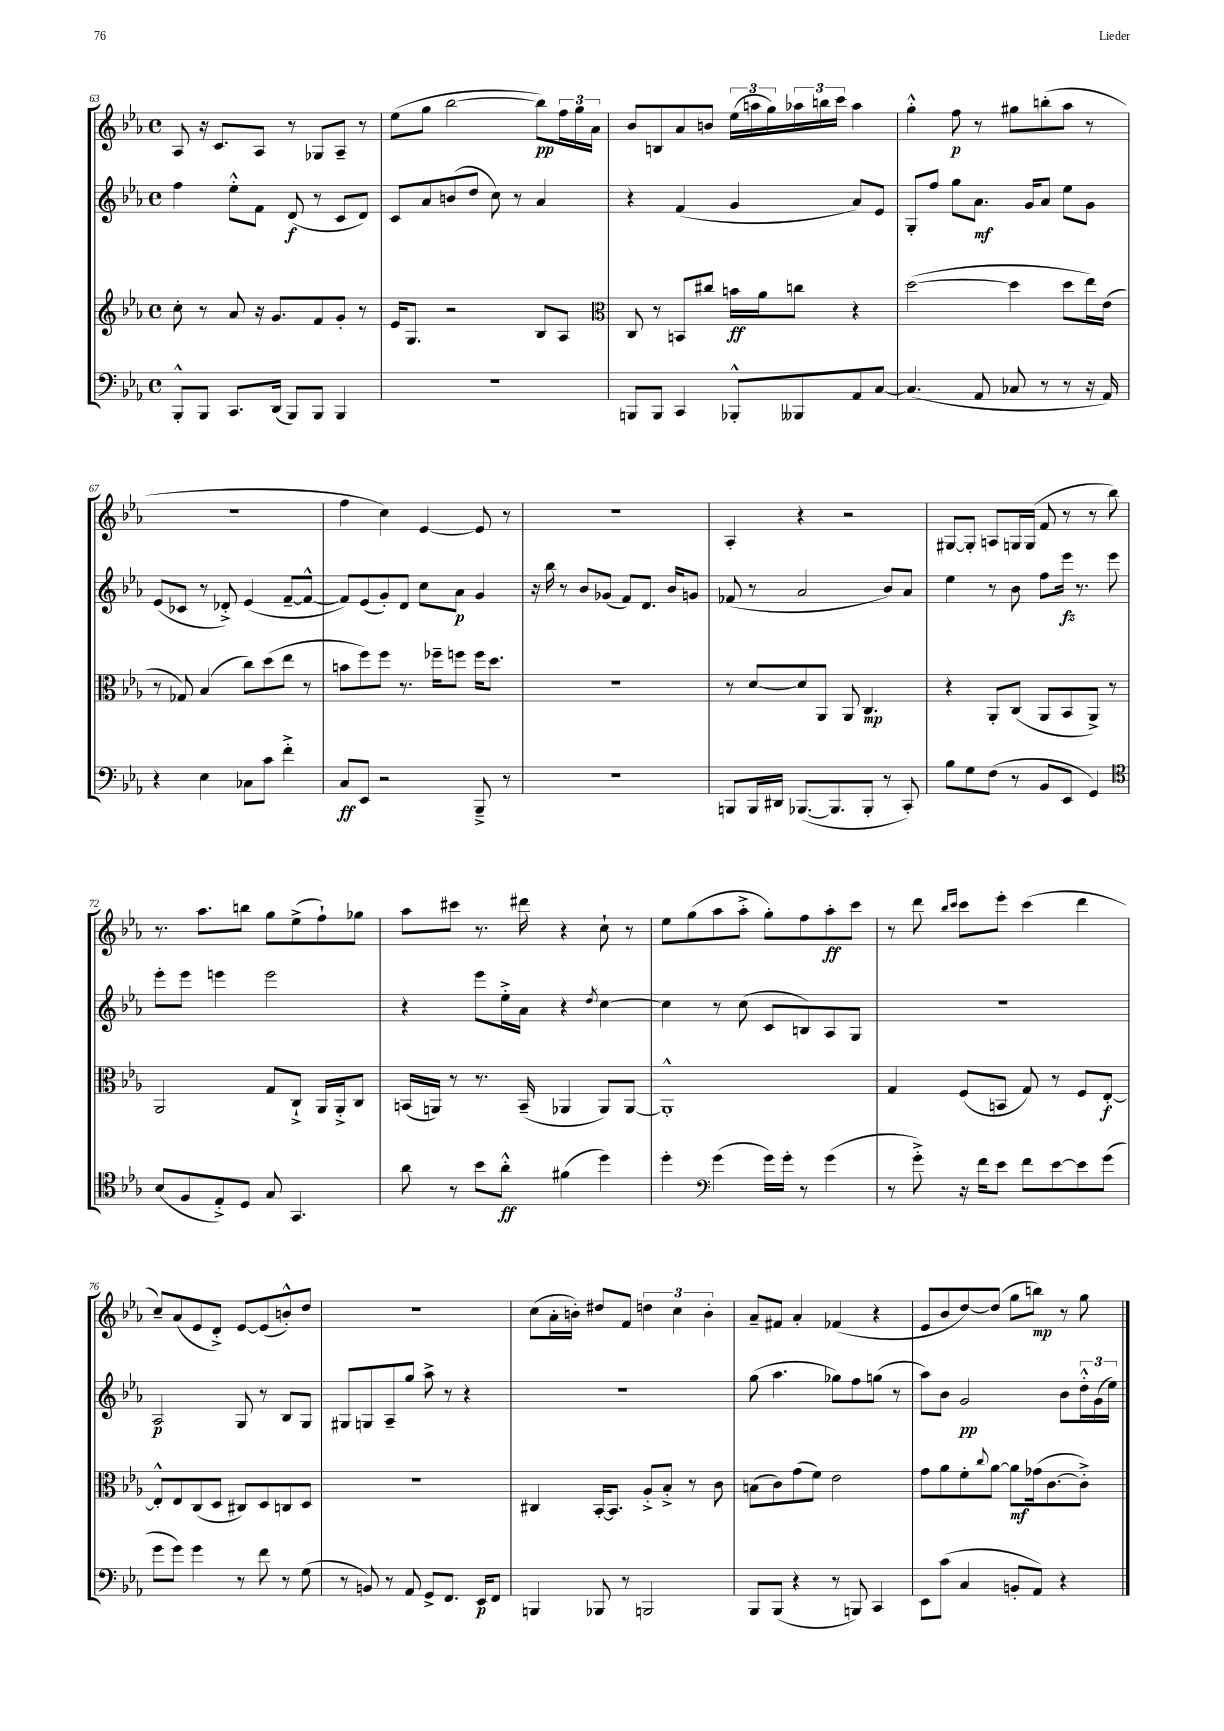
<<
\new StaffGroup <<
\new Staff = "s0" {
    \clef treble \key ees \major \defaultTimeSignature \time 4/4
    aes8 r16 c'8. aes8 r8 ges8 aes8-- r8 |
    ees''8( g''8 bes''2~ bes''8\pp) \tuplet 3/2 { f''16 g''16 aes'16 } |
    bes'8 b8 aes'8 b'8 \tuplet 3/2 { ees''16( a''16 g''16) } \tuplet 3/2 { aes''16 b''16 c'''16 } aes''4 |
    g''4-.-^ f''8\p r8 gis''8 b''8-.( aes''8 r8 |
    R1 |
    f''4 c''4) ees'4~ ees'8 r8 |
    r1 |
    aes4-. r4 r2 |
    gis8~ gis8-. a8 g16 g16( f'8 r8 r8 bes''8) |
    r8. aes''8. b''8 g''8 ees''8->( f''8-!) ges''8 |
    aes''8 cis'''8 r8. dis'''16 r4 c''8-! r8 |
    ees''8 g''8( aes''8 aes''8-.-> g''8-.) f''8 aes''8-.\ff c'''8 |
    r8 d'''8 \grace { bes''16 c'''16 } c'''8 ees'''8-. c'''4( d'''4 |
    c''8--) aes'8( ees'8 d'8-.->) ees'8~ ees'8( b'8-.-^) d''8 |
    R1 |
    c''8( aes'16-. b'16-.) dis''8 f'8 \tuplet 3/2 { d''4 c''4 b'4-. } |
    aes'8-- fis'8 aes'4-. fes'4( r4 |
    ees'8 bes'8 d''8~) d''8( g''8 b''8\mp) r8 g''8 \bar "|." |
}
\new Staff = "s1" {
    \clef treble \key ees \major \defaultTimeSignature \time 4/4
    f''4 ees''8-.-^ f'8 d'8\f( r8 c'8 d'8) |
    c'8 aes'8 b'8( d''8 c''8) r8 aes'4 |
    r4 f'4( g'4 aes'8) ees'8 |
    g8-. f''8 g''8 aes'8.\mf g'16 aes'8 ees''8 g'8 |
    ees'8( ces'8 r8 des'8-.->) ees'4( f'8~-- f'8~-^ |
    f'8) ees'8( g'8-.) d'8 c''8 aes'8\p g'4 |
    r16 bes''16 r8 bes'8 ges'8( f'8) d'8. bes'16 g'8 |
    fes'8( r8 aes'2 bes'8) aes'8 |
    ees''4 r8 bes'8 f''8 ees'''16\fz r8. ees'''8 |
    ees'''8-. ees'''8 e'''4 e'''2 |
    r4 ees'''8 ees''16-.-> aes'16 r4 \acciaccatura { d''8 } c''4~ |
    c''4 r8 c''8( c'8 b8) aes8 g8 |
    r1 |
    aes2\p g8 r8 bes8 g8 |
    gis8 g8 aes8-- g''8 aes''8-> r8 r4 |
    R1 |
    g''8( aes''4. ges''8) f''8 g''8( r8 |
    aes''8) bes'8 g'2\pp bes'8 \tuplet 3/2 { d''16-.-^ g'16( ees''16) } \bar "|." |
}
\new Staff = "s2" {
    \clef treble \key ees \major \defaultTimeSignature \time 4/4
    c''8-. r8 aes'8 r16 g'8. f'8 g'8-. r8 |
    ees'16 g8. r2 bes8 aes8 |
    \clef alto c8 r8 b,8 cis''8 b'16\ff aes'16 c''8 r4 |
    d''2~( d''4 d''8 ees''16) ees'16( |
    r8 ges8) bes4( c''8) d''8( ees''8 r8 |
    b'8 f''8) f''8 r8. fes''16-- f''8 f''16 d''8. |
    R1 |
    r8 d'8~ d'8 aes,8 aes,8 c4.\mp |
    r4 aes,8-. c8( aes,8 bes,8 aes,8->) r8 |
    aes,2 g8 c8-!-> aes,16 aes,16-.-> c8 |
    b,16( a,16) r8 r8. b,16--( aes,4 aes,8) aes,8~ |
    aes,1-.-^ |
    g4 f8( b,8 g8) r8 f8 ees8~-.\f |
    ees8-.-^ ees8 c8( d8 cis8) d8 c8 d8 |
    R1 |
    cis4 bes,16~-. bes,8. aes8-.-> bes8-.-> r8 c'8 |
    b8( c'8) g'8( f'8) ees'2 |
    g'8 aes'8 f'8-. \appoggiatura { c''8 } aes'8~ aes'8\mf ges'16( c'8.~ c'8-.->) \bar "|." |
}
\new Staff = "s3" {
    \clef bass \key ees \major \defaultTimeSignature \time 4/4
    bes,,8-.-^ bes,,8 c,8. d,16( bes,,8) bes,,8 bes,,4 |
    R1 |
    b,,8 b,,8 c,4 bes,,8-.-^ beses,,8 aes,8 c8~ |
    c4.( aes,8 ces8 r8 r8 r16 aes,16) |
    r4 ees4 ces8 c'8 f'4-.-> |
    c8\ff ees,8 r2 bes,,8---> r8 |
    R1 |
    b,,8 b,,16 dis,16 bes,,8.~( bes,,8. bes,,8-. r8 c,8-.) |
    bes8 g8 f8( r8 bes,8 ees,8 g,4) |
    \clef tenor bes8( f8 ees8-.->) d8 g8 g,4. |
    aes'8 r8 bes'8 aes'8-.-^\ff fis'4( d''4) |
    d''4-. \clef bass g'4( g'16) g'16-. r8 g'4( |
    r8 g'8-.->) r16 f'16 ees'8 f'8 ees'8~ ees'8 g'8( |
    g'8 g'8) g'4 r8 f'8 r8 g8( |
    r8 b,8) r8 aes,8 g,8-> f,8. ees,16\p f,8 |
    b,,4 bes,,8 r8 b,,2 |
    bes,,8 bes,,8( r4 r8 b,,8) c,4 |
    ees,8 c'8( c4 b,8-. aes,8) r4 \bar "|." |
}
>>
>>
\layout { \context { \Score currentBarNumber = #63 } }
